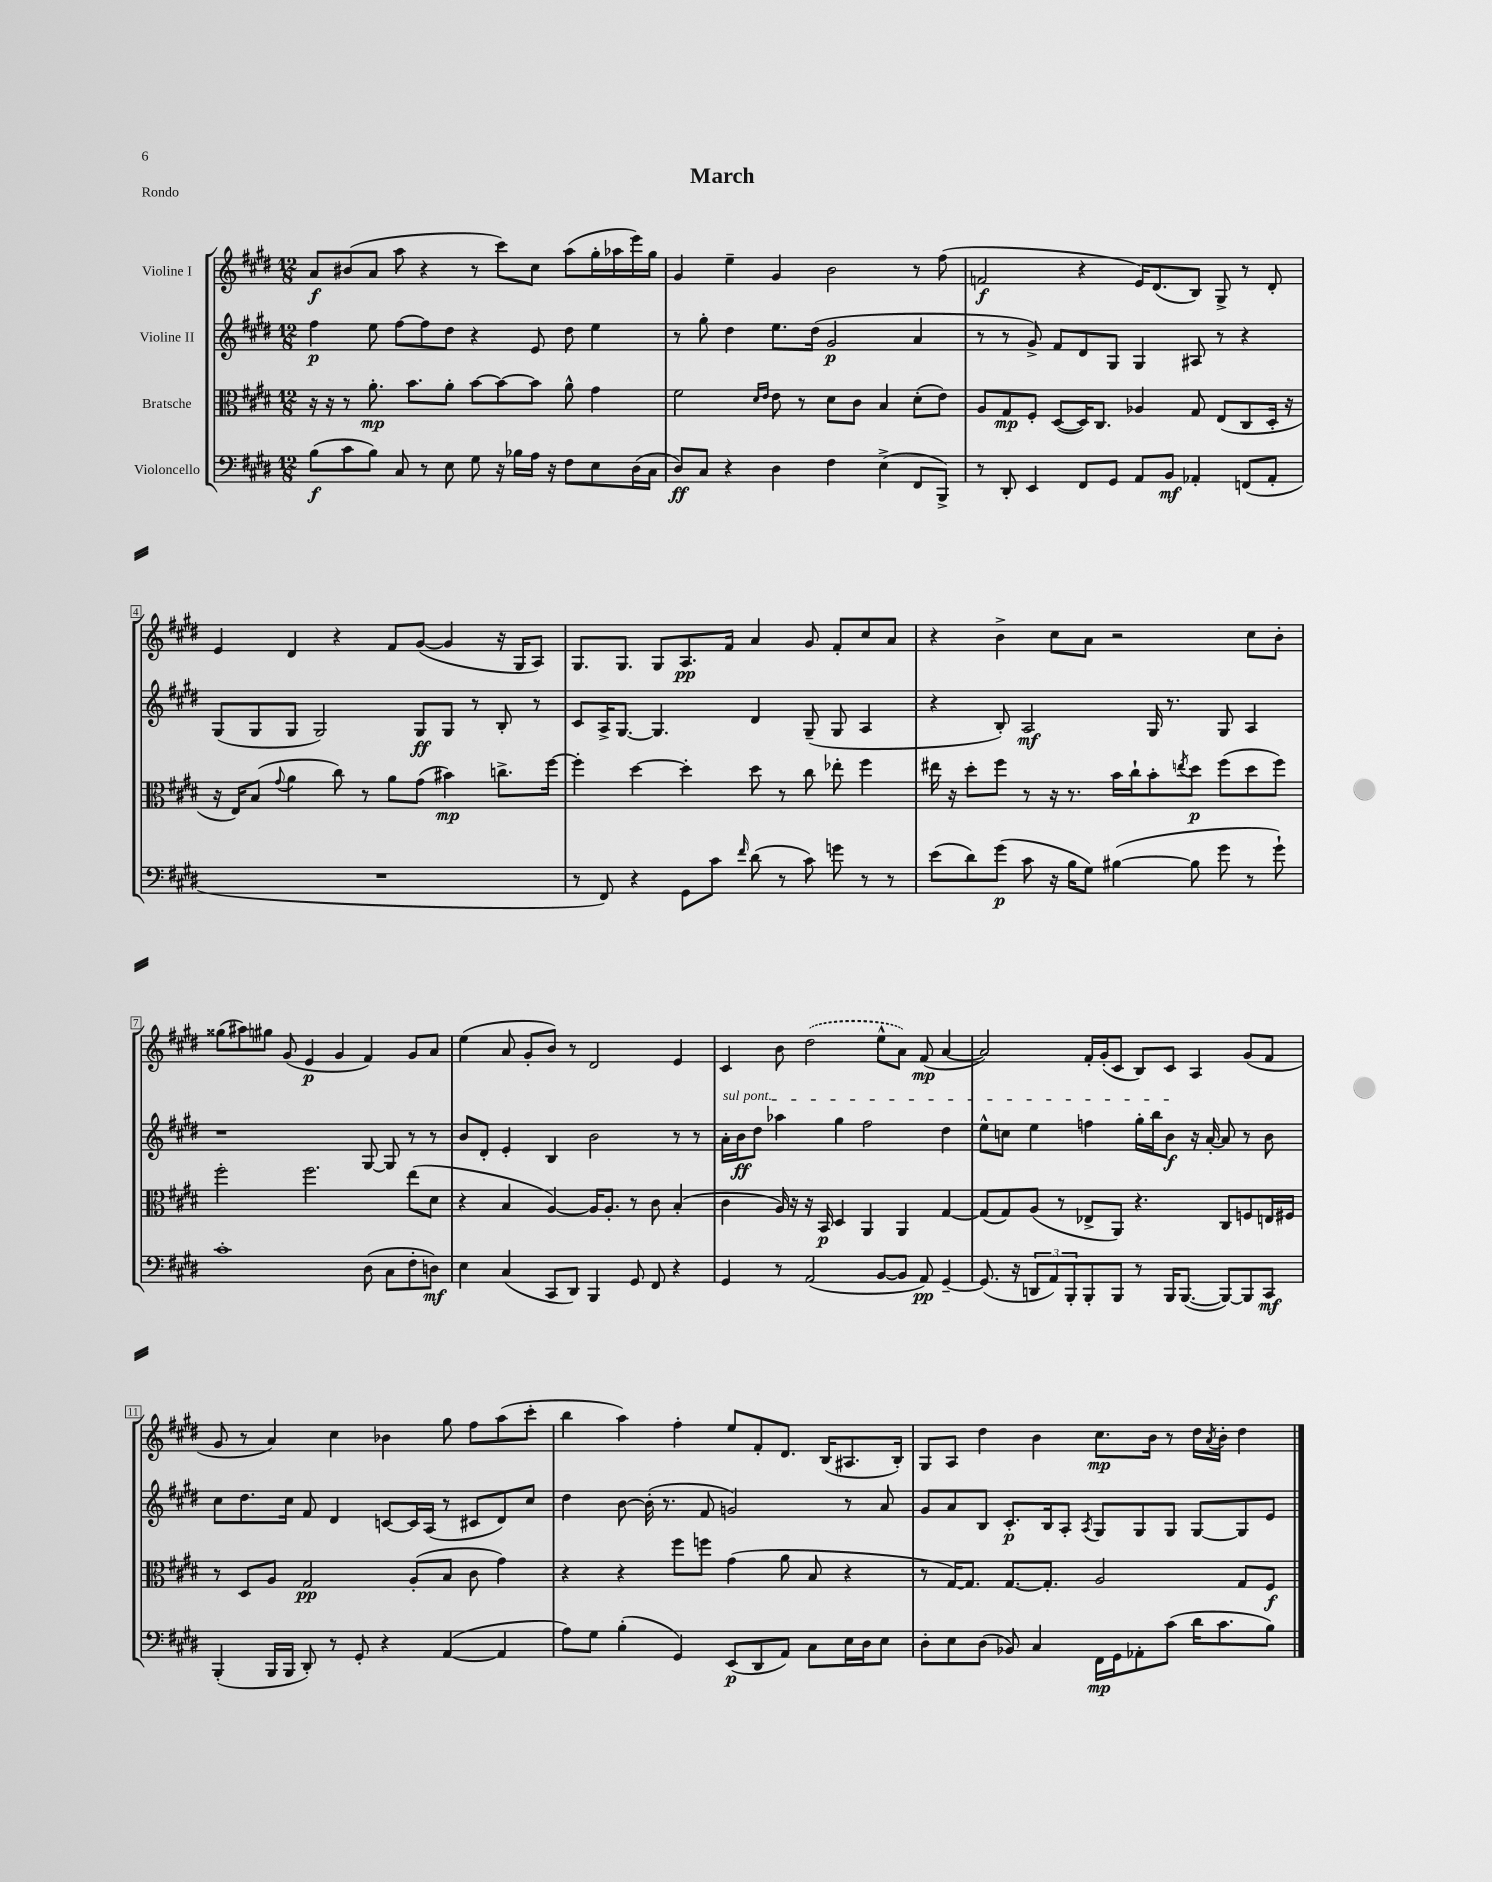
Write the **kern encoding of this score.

**kern	**dynam	**kern	**dynam	**kern	**dynam	**kern	**dynam
*part4	*part4	*part3	*part3	*part2	*part2	*part1	*part1
*staff4	*staff4	*staff3	*staff3	*staff2	*staff2	*staff1	*staff1
*I"Violoncello	*	*I"Bratsche	*	*I"Violine II	*	*I"Violine I	*
*clefF4	*	*clefC3	*	*clefG2	*	*clefG2	*
*k[f#c#g#d#]	*	*k[f#c#g#d#]	*	*k[f#c#g#d#]	*	*k[f#c#g#d#]	*
*M12/8	*	*M12/8	*	*M12/8	*	*M12/8	*
=1	=1	=1	=1	=1	=1	=1	=1
(8B\L	f	16r	.	4ff#\	p	8a/L	f
.	.	16r	.	.	.	.	.
8c#\	.	8r	.	.	.	(8b#X/	.
8B\J)	.	8.a'\	mp	8ee\	.	8a/J	.
8C#/	.	.	.	[8ff#\L	.	8aa\	.
.	.	8.b\L	.	.	.	.	.
8r	.	.	.	8ff#\]	.	4r	.
8E\	.	8a'\J	.	8dd#\J	.	.	.
8G#\	.	[8b\L	.	4r	.	8r	.
16r	.	8b\_	.	.	.	8ccc#\L)	.
16B-X\LL	.	.	.	.	.	.	.
16A\JJ	.	8b\J]	.	8e/	.	8cc#\J	.
16r	.	.	.	.	.	.	.
8F#\L	.	8a^^\	.	8dd#\	.	(8aa\L	.
8E\	.	4g#\	.	4ee\	.	16gg#'\L	.
.	.	.	.	.	.	16aa-X\	.
(16D#\L	.	.	.	.	.	16eee\)	.
16C#\JJ	.	.	.	.	.	16gg#\JJ	.
=2	=2	=2	=2	=2	=2	=2	=2
8D#/L)	ff	2f#\	.	8r	.	4g#/	.
8C#/J	.	.	.	8gg#'\	.	.	.
4r	.	.	.	4dd#\	.	4ee~\	.
.	.	16qqd#/LL	.	.	.	.	.
.	.	16qqe/JJ	.	.	.	.	.
4D#\	.	8e\	.	8.ee\L	.	4g#/	.
.	.	8r	.	.	.	.	.
.	.	.	.	(16dd#\Jk	.	.	.
4F#\	.	8d#\L	.	2g#/	p	2b\	.
.	.	8c#\J	.	.	.	.	.
(4E^\	.	4B/	.	.	.	.	.
8FF#/L	.	(8d#'\L	.	4a/	.	8r	.
8BBB^/J)	.	8e\J)	.	.	.	(8ff#\	.
=3	=3	=3	=3	=3	=3	=3	=3
8r	.	8A/L	.	8r	.	2fn/	f
8DD#'/	.	8G#/	mp	8r	.	.	.
4EE/	.	8F#'/J	.	8g#^/)	.	.	.
.	.	([8D#/L	.	8f#/L	.	.	.
8FF#/L	.	16D#/K])	.	8d#/	.	4r	.
.	.	8.C#/J	.	.	.	.	.
8GG#/J	.	.	.	8G#/J	.	.	.
8AA/L	.	4A-X/	.	4G#/	.	16e/KL)	.
.	.	.	.	.	.	(8.d#/	.
8BB/J	mf	.	.	.	.	.	.
4AA-X'/	.	8G#/	.	8A#X/	.	8B/J)	.
.	.	(8E/L	.	8r	.	8G#^/	.
(8FFn/L	.	8C#/	.	4r	.	8r	.
8AA-'/J	.	16D#'/Jk	.	.	.	8d#'/	.
.	.	16r	.	.	.	.	.
!!LO:LB:g=z
=4	=4	=4	=4	=4	=4	=4	=4
1.r	.	16r	.	(8G#/L	.	4e/	.
.	.	16E/KL)	.	.	.	.	.
.	.	(8B/J	.	8G#/	.	.	.
.	.	8qqg#/	.	.	.	.	.
.	.	4a\	.	8G#/J	.	4d#/	.
.	.	.	.	2G#/)	.	.	.
.	.	8cc#\)	.	.	.	4r	.
.	.	8r	.	.	.	.	.
.	.	8a\L	.	.	.	8f#/L	.
.	.	(8g#\J	.	8G#/L	ff	([8g#/J	.
.	.	4b#X\)	mp	8G#/J	.	4g#/]	.
.	.	.	.	8r	.	.	.
.	.	8.ccn^\L	.	8B'/	.	16r	.
.	.	.	.	.	.	16G#/KL	.
.	.	.	.	8r	.	8A/J)	.
.	.	[16ff#\Jk	.	.	.	.	.
=5	=5	=5	=5	=5	=5	=5	=5
8r	.	4ff#'\]	.	8c#/L	.	8.G#/L	.
8FF#/)	.	.	.	16A^/K	.	.	.
.	.	.	.	[8.G#/J	.	8.G#/J	.
4r	.	[4dd#\	.	.	.	.	.
.	.	.	.	4.G#/]	.	8G#/L	.
8GG#\L	.	4dd#'\]	.	.	.	8.A/	pp
8c#\J	.	.	.	.	.	.	.
.	.	.	.	.	.	16f#/Jk	.
16qqf#/	.	.	.	.	.	.	.
(8d#\	.	8dd#\	.	4d#/	.	4a/	.
8r	.	8r	.	.	.	.	.
8c#\)	.	8cc#\	.	(8G#~/	.	8g#/	.
8gn\	.	8ee-X'\	.	8G#/	.	8f#'/L	.
8r	.	4ff#\	.	4A/	.	8cc#/	.
8r	.	.	.	.	.	8a/J	.
=6	=6	=6	=6	=6	=6	=6	=6
(8e\L	.	16ee#X\	.	4r	.	4r	.
.	.	16r	.	.	.	.	.
8d#\)	.	8dd#'\L	.	.	.	.	.
(8g#\J	p	8ff#\J	.	8B'/)	.	4b^\	.
8c#\	.	8r	.	2A/	mf	.	.
16r	.	16r	.	.	.	8cc#\L	.
16B\KL	.	8.r	.	.	.	.	.
8G#\J)	.	.	.	.	.	8a\J	.
([4B#X\	.	16b\LL	.	.	.	2r	.
.	.	16cc#`\J	.	.	.	.	.
.	.	8b'\	.	16G#/	.	.	.
.	.	.	.	8.r	.	.	.
.	.	8qeen/	.	.	.	.	.
8B#\]	.	8dd#\J	p	.	.	.	.
8g#\	.	(8ff#\L	.	8G#/	.	.	.
8r	.	8dd#\	.	4A/	.	8cc#\L	.
8g#`\)	.	8ff#\J)	.	.	.	8b'\J	.
!!LO:LB:g=z
=7	=7	=7	=7	=7	=7	=7	=7
1c#'	.	2ff#'\	.	1r	.	(8gg##X\L	.
.	.	.	.	.	.	8aa#X\)	.
.	.	.	.	.	.	8gg#X\J	.
.	.	.	.	.	.	(8g#/	.
.	.	2.ff#\	.	.	.	4e/	p
.	.	.	.	.	.	4g#/	.
(8D#\	.	.	.	[8G#/	.	4f#/)	.
8C#\L	.	.	.	8G#/]	.	.	.
8F#'\	.	(8ee\L	.	8r	.	8g#/L	.
8Dn\J)	mf	8d#\J	.	8r	.	8a/J	.
=8	=8	=8	=8	=8	=8	=8	=8
4E\	.	4r	.	8b/L	.	(4ee\	.
.	.	.	.	8d#'/J	.	.	.
(4C#/	.	4B/	.	4e'/	.	8a/	.
.	.	.	.	.	.	8g#'/L	.
8CC#/L	.	[4A/)	.	4B/	.	8b/J)	.
8DD#/J)	.	.	.	.	.	8r	.
4BBB/	.	16A/KL]	.	2b\	.	2d#/	.
.	.	8.A'/J	.	.	.	.	.
8GG#/	.	8r	.	.	.	.	.
8FF#/	.	8c#\	.	.	.	.	.
4r	.	(4B'/	.	8r	.	4e/	.
.	.	.	.	8r	.	.	.
=9	=9	=9	=9	=9	=9	=9	=9
!	!	!	!	!LO:TX:a:i:t=sul pont.	!	!	!
4GG#/	.	4c#\	.	16a'\LL	.	4c#/	.
.	.	.	.	16b\J	ff	.	.
.	.	.	.	8dd#\J	.	.	.
8r	.	16A/)	.	4aa-X\	.	8b\	.
.	.	16r	.	.	.	.	.
(2AA/	.	16r	.	.	.	(2dd#\	.
.	.	16BB/	p	.	.	.	.
.	.	4D#/	.	4gg#\	.	.	.
.	.	4AA/	.	2ff#\	.	.	.
[8BB/L	.	.	.	.	.	8ee^^\L	.
8BB/J]	.	4AA/	.	.	.	8a\J)	.
8AA/)	pp	.	.	.	.	(8f#/	mp
[4GG#~/	.	[4G#/	.	4dd#\	.	[4a/	.
=10	=10	=10	=10	=10	=10	=10	=10
(8.GG#/]	.	(8G#/L]	.	8ee^^\L	.	2a/])	.
.	.	8G#/)	.	8ccn\J	.	.	.
16r	.	.	.	.	.	.	.
12DDn/L	.	(8A/J	.	4ee\	.	.	.
12AA/)	.	.	.	.	.	.	.
.	.	8r	.	.	.	.	.
12BBB'/	.	.	.	.	.	.	.
8BBB'/	.	8E-X^/L	.	4ffn\	.	16f#'/LL	.
.	.	.	.	.	.	(16g#'/J	.
8BBB/J	.	8AA/J)	.	.	.	8c#/J	.
8r	.	4.r	.	16gg#'\LL	.	8B/L)	.
.	.	.	.	16bb\J	.	.	.
16BBB/KL	.	.	.	8b\J	f	8c#/J	.
([8.BBB/J	.	.	.	.	.	.	.
.	.	.	.	16r	.	4A/	.
.	.	.	.	[16a'/	.	.	.
8BBB/L_)	.	8C#/L	.	8a/]	.	.	.
8BBB/]	.	8Fn/	.	8r	.	(8g#/L	.
8CC#/J	mf	16En/L	.	8b\	.	8f#/J	.
.	.	16F#X/JJ	.	.	.	.	.
!!LO:LB:g=z
=11	=11	=11	=11	=11	=11	=11	=11
(4BBB'/	.	8r	.	8cc#\L	.	8g#/	.
.	.	8D#/L	.	8.dd#\	.	8r	.
16BBB/LL	.	8A/J	.	.	.	4a/)	.
16BBB/JJ	.	.	.	16cc#\Jk	.	.	.
8DD#'/)	.	2G#/	pp	8f#/	.	.	.
8r	.	.	.	4d#/	.	4cc#\	.
8GG#'/	.	.	.	.	.	.	.
4r	.	.	.	[8cn/L	.	4b-X\	.
.	.	(8A'/L	.	16c/L]	.	.	.
.	.	.	.	(16A/JJ	.	.	.
([4AA/	.	8B/J	.	8r	.	8gg#\	.
.	.	8c#\	.	8c#X/L	.	8ff#\L	.
4AA/]	.	4g#\)	.	8d#/)	.	(8aa\	.
.	.	.	.	8cc#/J	.	8ccc#'\J	.
=12	=12	=12	=12	=12	=12	=12	=12
8A\L)	.	4r	.	4dd#\	.	4bb\	.
8G#\J	.	.	.	.	.	.	.
(4B'\	.	4r	.	[8b\	.	4aa\)	.
.	.	.	.	(16b'\]	.	.	.
.	.	.	.	8.r	.	.	.
4GG#/)	.	8ff#\L	.	.	.	4ff#'\	.
.	.	8ffn\J	.	8f#/	.	.	.
(8EE/L	p	(4g#\	.	2gn/)	.	8ee/L	.
8DD#/	.	.	.	.	.	8f#'/	.
8AA/J)	.	8a\	.	.	.	8.d#/J	.
8C#\L	.	8B/	.	.	.	.	.
.	.	.	.	.	.	(16B/KL	.
16E\L	.	4r	.	8r	.	8.A#X/	.
16D#\J	.	.	.	.	.	.	.
8E\J	.	.	.	8a/	.	.	.
.	.	.	.	.	.	16B'/Jk)	.
=13	=13	=13	=13	=13	=13	=13	=13
8D#'\L	.	8r	.	8g#/L	.	8G#/L	.
8E\	.	[16G#/KL)	.	8a/	.	8A/J	.
.	.	8.G#/J]	.	.	.	.	.
(8D#\J	.	.	.	8B/J	.	4dd#\	.
8BB-X/)	.	[8.G#/L	.	8.c#'/L	p	.	.
4C#/	.	.	.	.	.	4b\	.
.	.	8.G#'/J]	.	16B/k	.	.	.
.	.	.	.	8A'/J	.	.	.
.	.	.	.	8qA/	.	.	.
16FF#\LL	mp	2A/	.	8G#/L	.	8.cc#\L	mp
16GG#\J	.	.	.	.	.	.	.
8AA-X'\	.	.	.	8G#/	.	.	.
.	.	.	.	.	.	16b\Jk	.
(8c#\J	.	.	.	8G#/J	.	8r	.
16d#\KL	.	.	.	[8G#/L	.	16dd#\LL	.
.	.	.	.	.	.	8qa/	.
8.c#\	.	.	.	.	.	16b'\JJ	.
.	.	8G#/L	.	8G#/]	.	4dd#\	.
8B\J)	.	8F#/J	f	8e/J	.	.	.
==	==	==	==	==	==	==	==
*-	*-	*-	*-	*-	*-	*-	*-
